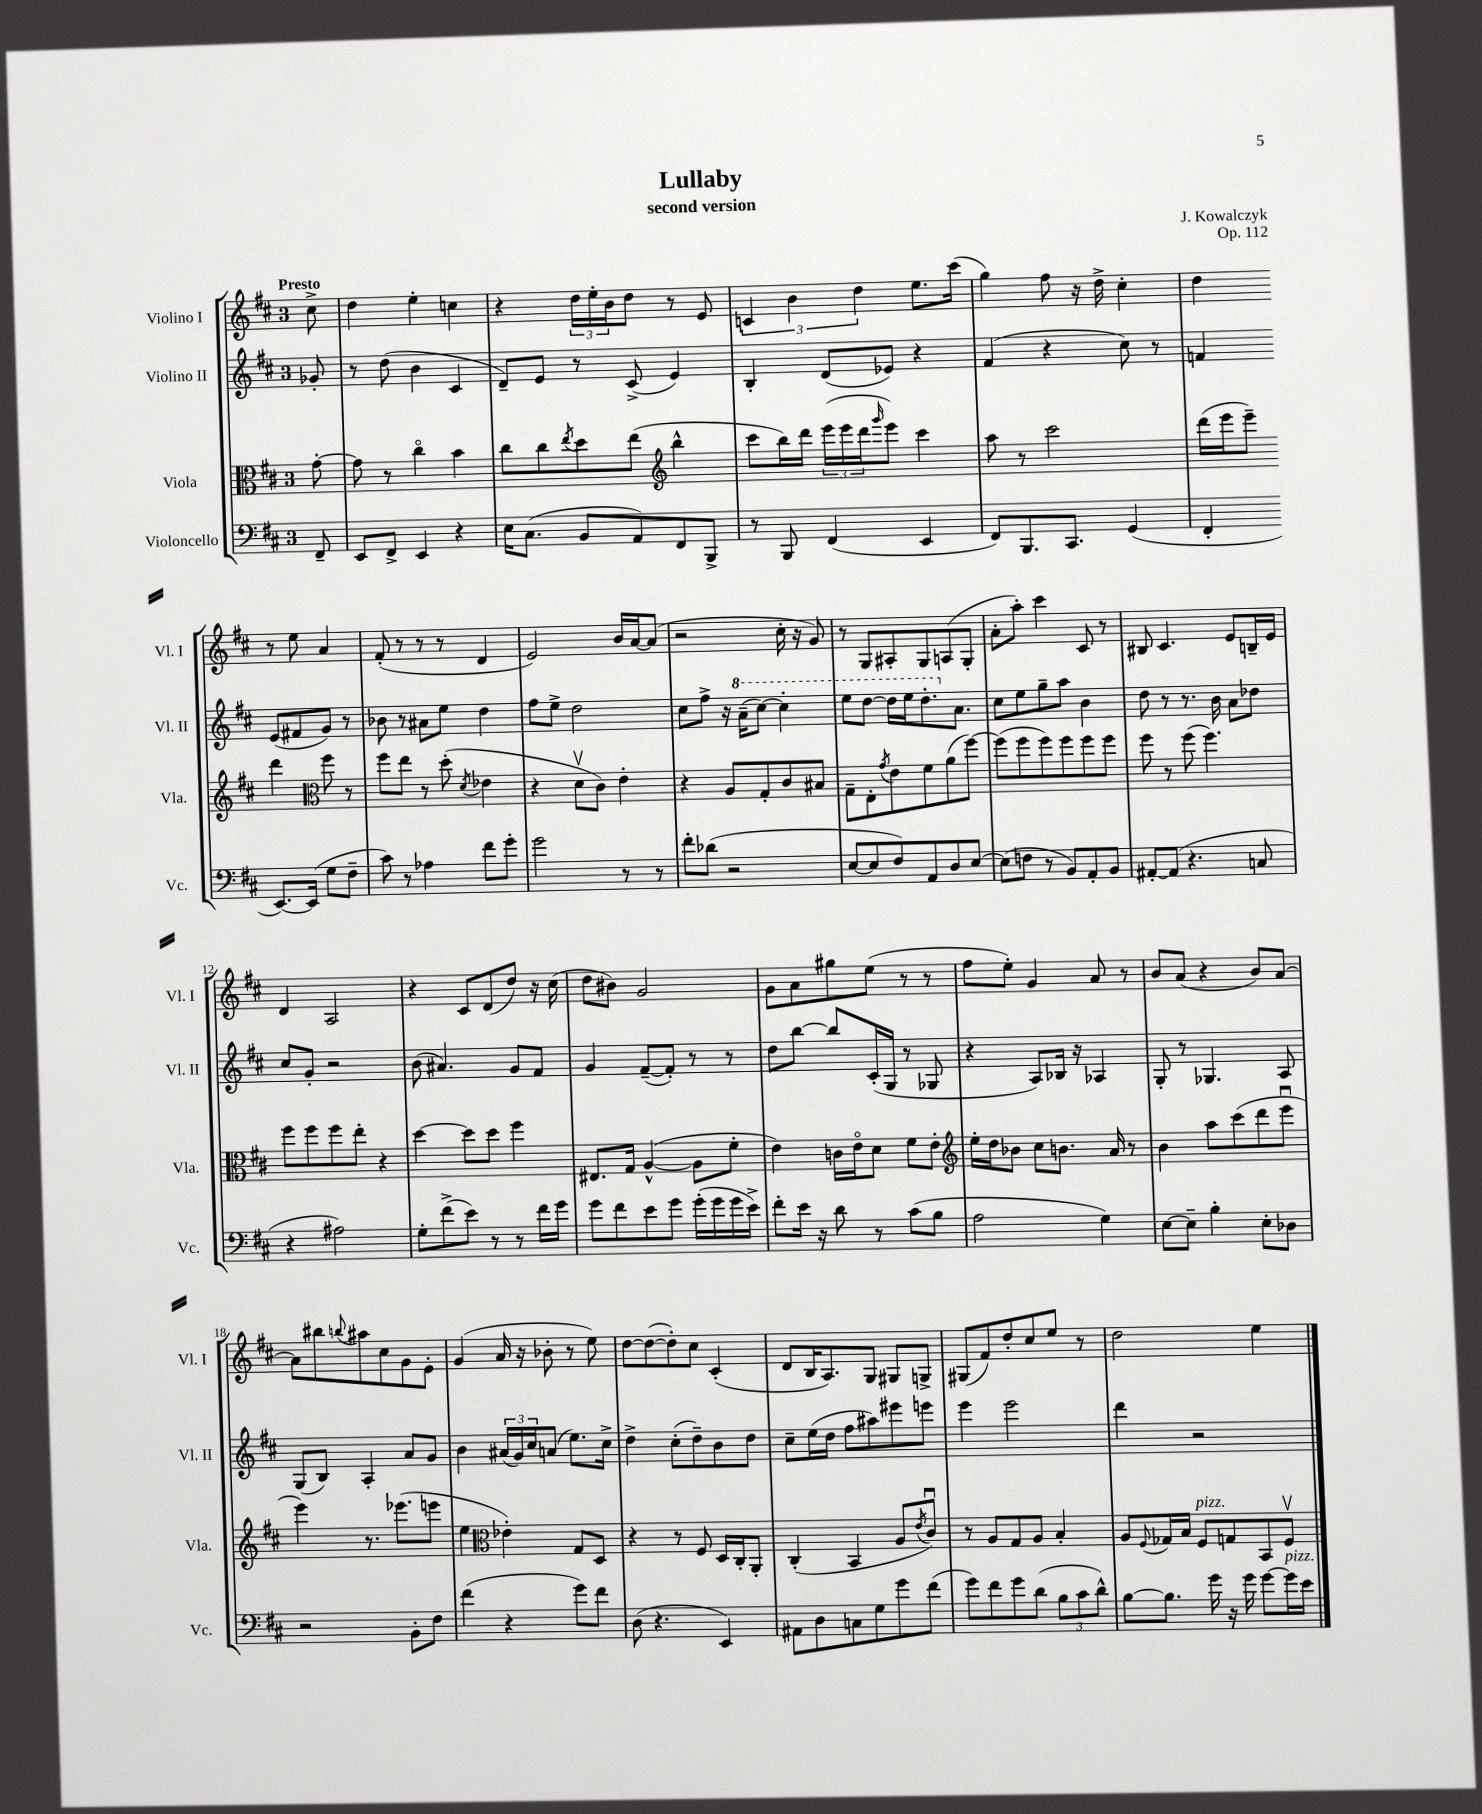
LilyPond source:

\header { title = "Lullaby" composer = "J. Kowalczyk" subtitle = "second version" opus = "Op. 112" }
<<
\new StaffGroup <<
\new Staff = "s0" \with { instrumentName = "Violino I" shortInstrumentName = "Vl. I" } {
    \clef treble \key d \major \once \override Staff.TimeSignature.style = #'single-digit \time 3/4 \partial 8 \tempo "Presto"
    cis''8-> |
    d''4 e''4-. c''4 |
    r4 \tuplet 3/2 { d''16 e''16-. b'16 } d''8 r8 e'8 |
    \tuplet 3/2 { c'4 b'4 d''4 } e''8. cis'''16( |
    g''4) fis''8 r16 d''16-> cis''4-. |
    d''4 r8 e''8 a'4 |
    fis'8-.( r8 r8 r8 d'4 |
    e'2) b'16 a'16~ a'8( |
    r2 cis''16-. r16 g'8) |
    r8 g8 ais8-. g8 a8( g8-. |
    a'8-. a''8-.) cis'''4 cis'8 r8 |
    bis8 cis'4. e'8 b16-- e'16 |
    d'4 a2 |
    r4 cis'8 d'8( d''8) r16 cis''16( |
    d''8 bis'8) g'2 |
    g'8 a'8 gis''8 e''8( r8 r8 |
    fis''8 e''8-.) g'4 a'8 r8 |
    b'8 a'8( r4 b'8) a'8~ |
    a'8 bis''8 \appoggiatura { b''8 } ais''8 cis''8 g'8 e'8-. |
    g'4( a'16 r16 bes'8-. r8 e''8) |
    d''8~ d''8~( d''8-.) cis''8 cis'4-.( |
    d'8 b16 a8.) g8 gis8 g8-> |
    gis8( fis'8) d''8-. cis''8 e''8 r8 |
    d''2 e''4 \bar "|." |
}
\new Staff = "s1" \with { instrumentName = "Violino II" shortInstrumentName = "Vl. II" } {
    \clef treble \key d \major \once \override Staff.TimeSignature.style = #'single-digit \time 3/4 \partial 8
    ges'8-. |
    r8 d''8( b'4 cis'4 |
    d'8--) e'8 r8 cis'8->( e'4) |
    b4-. d'8( ees'8) r4 |
    fis'4( r4 cis''8) r8 |
    f'4 e'8( fis'8 g'8) r8 |
    bes'8 r8 ais'8 e''8 d''4 |
    fis''8 e''8-> d''2 |
    cis''8 fis''8-> r16 \ottava #1 a''16--( cis'''8~) cis'''4-. |
    e'''8 d'''8~ d'''16 e'''16 d'''8.-. \ottava #0 a'8. |
    cis''8 e''8 g''8-- a''8 b'4 |
    d''8 r8 r8. b'16 a'8 des''8 |
    cis''8 g'8-. r2 |
    b'8( ais'4.) g'8 fis'8 |
    g'4 fis'8~--( fis'8-.) r8 r8 |
    d''8 b''8~ b''8 cis'16-.( g16 r8 ges8 |
    r4 a8) bes16 r16 aes4 |
    g8-. r8 ges4. a8 |
    g8( b8) a4-. a'8 g'8 |
    b'4 \tuplet 3/2 { ais'16( g'16) cis''16 } a'8( e''8.) cis''16-> |
    d''4-> cis''8-.( d''8--) b'8 d''8 |
    cis''8-- e''16( d''16 fis''8 ais''8) eis'''8 e'''8 |
    e'''4 e'''2 |
    d'''4 r2 \bar "|." |
}
\new Staff = "s2" \with { instrumentName = "Viola" shortInstrumentName = "Vla." } {
    \clef alto \key d \major \once \override Staff.TimeSignature.style = #'single-digit \time 3/4 \partial 8
    g'8~-. |
    g'8 r8 cis''4\flageolet b'4 |
    cis''8 cis''8 \acciaccatura { e''8 } d''8 e''8( \clef treble b''4-^ |
    cis'''8 b''16) d'''16 \tuplet 3/2 { e'''16( e'''16 d'''16 } \grace { g'''16 } e'''8) cis'''4 |
    a''8 r8 cis'''2 |
    d'''16( e'''16 e'''8--) d'''4 \clef alto fis''8 r8 |
    fis''8 e''8 r8 d''8-.( \acciaccatura { d'8 } ees'4 |
    r4 d'8\upbow cis'8) e'4-. |
    r4 a8 g8-. cis'8 bis8 |
    g8-- e8-. \acciaccatura { g'8 } e'8 fis'8 a'8( fis''8~) |
    fis''8( fis''8 fis''8) fis''8 fis''8 fis''8 |
    fis''8 r8 fis''8( fis''4.) |
    fis''8 fis''8 fis''8 e''8-. r4 |
    d''4~ d''8 d''8 fis''4 |
    eis8. g16 a4~-^( a8 fis'8-. |
    e'4) c'16 e'16\flageolet d'8 fis'8 e'8-. |
    \clef treble e''16-. d''16 bes'8 cis''8 b'8. a'16 r8 |
    b'4 a''8 cis'''8( d'''8 e'''8\downbow |
    e'''4) r8. ees'''8.( e'''8 |
    e''4 \clef alto ees'4-.) g8 d8 |
    r4 r8 fis8 d16 cis16-. a,8-. |
    cis4-.( b,4 a8 \acciaccatura { e'8 } cis'8\downbow) |
    r8 a8 g8 a8 b4-. |
    a8 \appoggiatura { fis8 } ges16 b16 fis8^\markup { \italic "pizz." } g8 b,8 fis8\upbow \bar "|." |
}
\new Staff = "s3" \with { instrumentName = "Violoncello" shortInstrumentName = "Vc." } {
    \clef bass \key d \major \once \override Staff.TimeSignature.style = #'single-digit \time 3/4 \partial 8
    fis,8-- |
    e,8 fis,8-> e,4 r4 |
    e16 cis8.( b,8 a,8) fis,8 b,,8-> |
    r8 b,,8 fis,4( e,4 |
    fis,8) b,,8. cis,8. g,4( |
    fis,4-. e,8.~) e,16( g8 fis8-- |
    cis'8) r8 aes4 fis'8 g'8-. |
    g'2 r8 r8 |
    fis'8-. des'8( r2 |
    e8~ e8 fis8) a,8 d8 e8~ |
    e8( f8 r8 b,8) a,8-. b,8 |
    ais,8~-. ais,8( r4. c8 |
    r4 ais2) |
    g8-. fis'8->( e'8) r8 r8 fis'16 g'16 |
    g'8 fis'8 e'8 g'8 g'16-.( g'16 g'16 e'16->) |
    fis'8-. e'16 r16 d'8 r8 cis'8( b8 |
    a2 g4) |
    e8~ e8-- b4-. e8-. des8 |
    r2 b,8-. fis8 |
    fis'4( r4 g'8) fis'8 |
    d8( r4. e,4) |
    ais,8 d8 c8 g8 g'8 fis'8( |
    g'8) fis'8 g'8 d'8( \tuplet 3/2 { b8 cis'8 d'8-^) } |
    b8~ b8. g'16 r16 g'16 g'8~ g'16^\markup { \italic "pizz." } e'16 \bar "|." |
}
>>
>>
